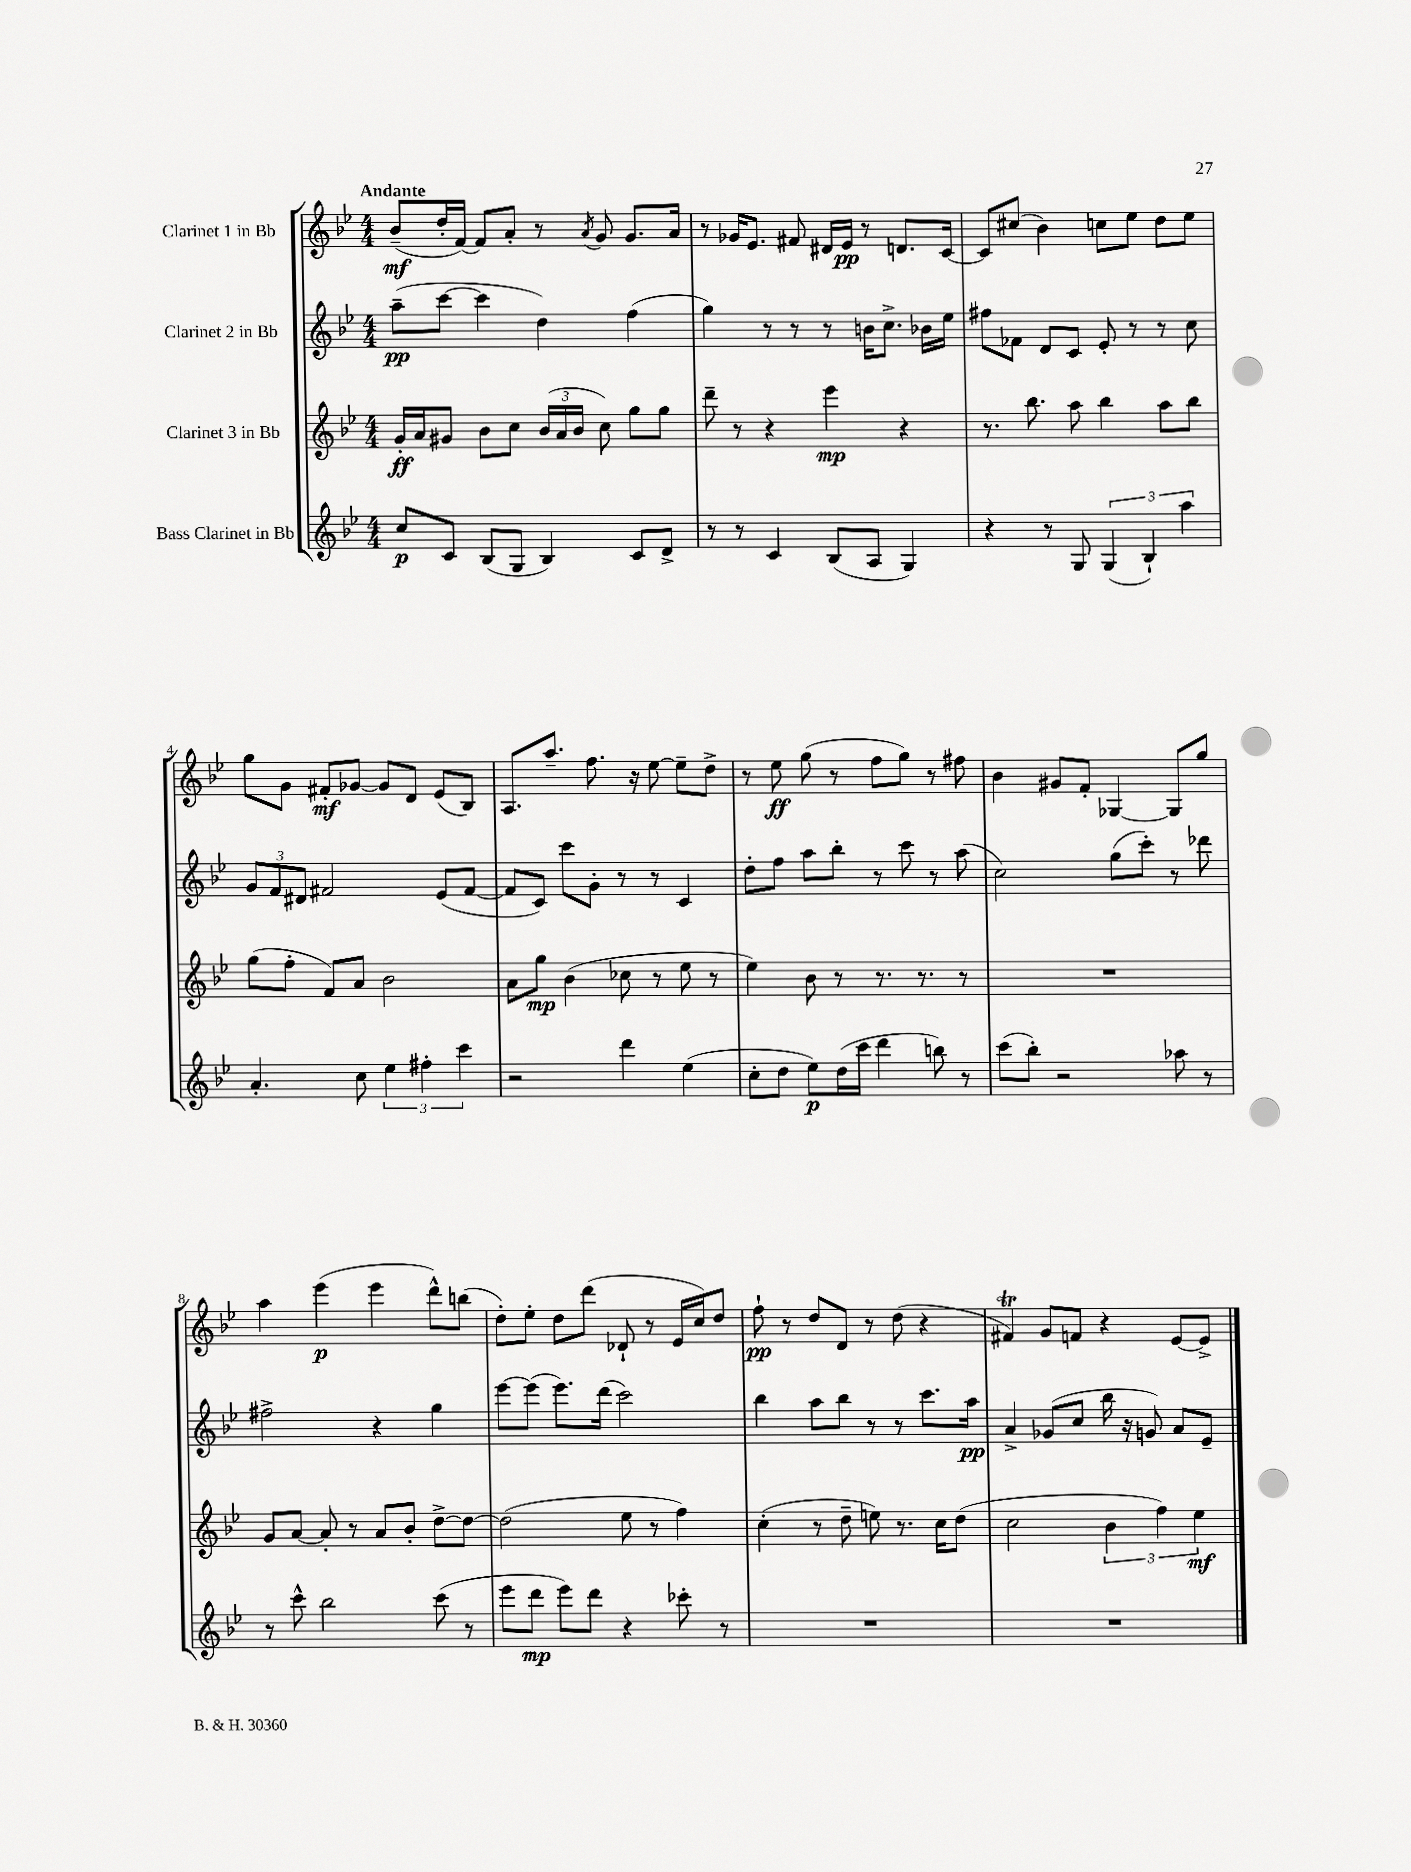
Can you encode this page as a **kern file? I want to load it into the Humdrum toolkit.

**kern	**dynam	**kern	**dynam	**kern	**dynam	**kern	**dynam
*part4	*part4	*part3	*part3	*part2	*part2	*part1	*part1
*staff4	*staff4	*staff3	*staff3	*staff2	*staff2	*staff1	*staff1
*I"Bass Clarinet in Bb	*	*I"Clarinet 3 in Bb	*	*I"Clarinet 2 in Bb	*	*I"Clarinet 1 in Bb	*
*clefG2	*	*clefG2	*	*clefG2	*	*clefG2	*
*k[b-e-]	*	*k[b-e-]	*	*k[b-e-]	*	*k[b-e-]	*
*M4/4	*	*M4/4	*	*M4/4	*	*M4/4	*
=1	=1	=1	=1	=1	=1	=1	=1
!	!	!	!	!	!	!LO:TX:a:B:t=Andante	!
8cc/L	p	16g'/LL	ff	(8aa~\L	pp	(8b-~/L	mf
.	.	16a/J	.	.	.	.	.
8c/J	.	8g#X/J	.	[8ccc\J	.	16dd'/L	.
.	.	.	.	.	.	[16f/JJ)	.
(8B-/L	.	8b-\L	.	4ccc\]	.	8f/L]	.
8G/J	.	8cc\J	.	.	.	8a'/J	.
4B-/)	.	(24b-/LL	.	4dd\)	.	8r	.
.	.	24a/	.	.	.	.	.
.	.	24b-/JJ	.	.	.	.	.
.	.	.	.	.	.	8qa/	.
.	.	8cc\)	.	.	.	8g/	.
8c/L	.	8gg\L	.	(4ff\	.	8.g/L	.
8d^/J	.	8gg\J	.	.	.	.	.
.	.	.	.	.	.	16a/Jk	.
=2	=2	=2	=2	=2	=2	=2	=2
8r	.	8ddd~\	.	4gg\)	.	8r	.
8r	.	8r	.	.	.	16g-X/KL	.
.	.	.	.	.	.	8.e-/J	.
4c/	.	4r	.	8r	.	.	.
.	.	.	.	8r	.	8f#X/	.
(8B-/L	.	4eee-\	mp	8r	.	16d#X/LL	.
.	.	.	.	.	.	16e-/JJ	pp
8A/J	.	.	.	16bn\KL	.	8r	.
.	.	.	.	8.cc^\J	.	.	.
4G/)	.	4r	.	.	.	8.dn/L	.
.	.	.	.	16b-X\LL	.	.	.
.	.	.	.	16ee-\JJ	.	[16c/Jk	.
=3	=3	=3	=3	=3	=3	=3	=3
4r	.	8.r	.	8ff#X\L	.	8c/L]	.
.	.	.	.	8f-X\J	.	(8cc#X/J	.
.	.	8.bb-\	.	.	.	.	.
8r	.	.	.	8d/L	.	4b-\)	.
8G/	.	8aa\	.	8c/J	.	.	.
(6G/	.	4bb-\	.	8e-'/	.	8ccn\L	.
.	.	.	.	8r	.	8ee-\J	.
6B-`/)	.	.	.	.	.	.	.
.	.	8aa\L	.	8r	.	8dd\L	.
6aa\	.	.	.	.	.	.	.
.	.	8bb-\J	.	8cc\	.	8ee-\J	.
!!LO:LB:g=z
=4	=4	=4	=4	=4	=4	=4	=4
4.a'/	.	(8gg\L	.	12g/L	.	8gg\L	.
.	.	.	.	12f/	.	.	.
.	.	8ff'\J	.	.	.	8g\J	.
.	.	.	.	12d#X/J	.	.	.
.	.	8f/L)	.	2f#X/	.	8f#X'/L	mf
8cc\	.	8a/J	.	.	.	[8g-X/J	.
6ee-\	.	2b-\	.	.	.	8g-/L]	.
.	.	.	.	.	.	8d/J	.
6ff#X'\	.	.	.	.	.	.	.
.	.	.	.	(8e-/L	.	(8e-/L	.
6ccc\	.	.	.	.	.	.	.
.	.	.	.	[8f#/J	.	8B-/J)	.
=5	=5	=5	=5	=5	=5	=5	=5
2r	.	8a\L	.	8f#/L]	.	8.A/L	.
.	.	8gg\J	mp	8c/J)	.	.	.
.	.	.	.	.	.	8.aa~/J	.
.	.	(4b-\	.	8ccc\L	.	.	.
.	.	.	.	8g'\J	.	8.ff\	.
4ddd\	.	8cc-X\	.	8r	.	.	.
.	.	.	.	.	.	16r	.
.	.	8r	.	8r	.	[8ee-\	.
(4ee-\	.	8ee-\	.	4c/	.	8ee-~\L]	.
.	.	8r	.	.	.	8dd^\J	.
=6	=6	=6	=6	=6	=6	=6	=6
8cc'\L	.	4ee-\)	.	8dd'\L	.	8r	.
8dd\J	.	.	.	8ff\J	.	8ee-\	ff
8ee-\L)	p	8b-\	.	8aa\L	.	(8gg\	.
(16dd\L	.	8r	.	8bb-'\J	.	8r	.
16ccc\JJ	.	.	.	.	.	.	.
4ddd\	.	8.r	.	8r	.	8ff\L	.
.	.	.	.	8ccc\	.	8gg\J)	.
.	.	8.r	.	.	.	.	.
8bbn\)	.	.	.	8r	.	8r	.
8r	.	8r	.	(8aa\	.	8ff#X\	.
=7	=7	=7	=7	=7	=7	=7	=7
(8ccc\L	.	1r	.	2cc\)	.	4b-\	.
8bb-'\J)	.	.	.	.	.	.	.
2r	.	.	.	.	.	8g#X/L	.
.	.	.	.	.	.	8f'/J	.
.	.	.	.	(8gg\L	.	[4G-X/	.
.	.	.	.	8ccc'\J)	.	.	.
8aa-X\	.	.	.	8r	.	8G-/L]	.
8r	.	.	.	8ddd-X\	.	8gg/J	.
!!LO:LB:g=z
=8	=8	=8	=8	=8	=8	=8	=8
8r	.	8g/L	.	2ff#X^\	.	4aa\	.
8ccc^^\	.	[8a/J	.	.	.	.	.
2bb-\	.	8a'/]	.	.	.	(4eee-\	p
.	.	8r	.	.	.	.	.
.	.	8a/L	.	4r	.	4eee-\	.
.	.	8b-'/J	.	.	.	.	.
(8ccc\	.	[8dd^\L	.	4gg\	.	8ddd^^\L)	.
8r	.	8dd\J_	.	.	.	(8bbn\J	.
=9	=9	=9	=9	=9	=9	=9	=9
8eee-\L	.	(2dd\]	.	[8eee-\L	.	8dd'\L)	.
8ddd\J	mp	.	.	(8eee-\J]	.	8ee-'\J	.
8eee-\L)	.	.	.	8.eee-\L)	.	8dd\L	.
8ddd\J	.	.	.	.	.	(8ddd\J	.
.	.	.	.	(16ddd\Jk	.	.	.
4r	.	8ee-\	.	2ccc\)	.	8d-X`/	.
.	.	8r	.	.	.	8r	.
8ccc-X'\	.	4ff\)	.	.	.	16e-/LL	.
.	.	.	.	.	.	16cc/J)	.
8r	.	.	.	.	.	8dd/J	.
=10	=10	=10	=10	=10	=10	=10	=10
1r	.	(4cc'\	.	4bb-\	.	8ff`\	pp
.	.	.	.	.	.	8r	.
.	.	8r	.	8aa\L	.	8dd/L	.
.	.	8dd~\	.	8bb-\J	.	8d/J	.
.	.	8een\)	.	8r	.	8r	.
.	.	8.r	.	8r	.	(8dd\	.
.	.	.	.	8.ccc\L	.	4r	.
.	.	16cc\KL	.	.	.	.	.
.	.	(8dd\J	.	.	.	.	.
.	.	.	.	16aa\Jk	pp	.	.
=11	=11	=11	=11	=11	=11	=11	=11
1r	.	2cc\	.	4a^/	.	4f#Xt/)	.
.	.	.	.	(8g-X/L	.	8g/L	.
.	.	.	.	8cc/J	.	8fn/J	.
.	.	6b-\	.	16bb-\	.	4r	.
.	.	.	.	16r	.	.	.
.	.	.	.	8gn/)	.	.	.
.	.	6ff\)	.	.	.	.	.
.	.	.	.	8a/L	.	[8e-/L	.
.	.	6ee-\	mf	.	.	.	.
.	.	.	.	8e-~/J	.	8e-^/J]	.
==	==	==	==	==	==	==	==
*-	*-	*-	*-	*-	*-	*-	*-
